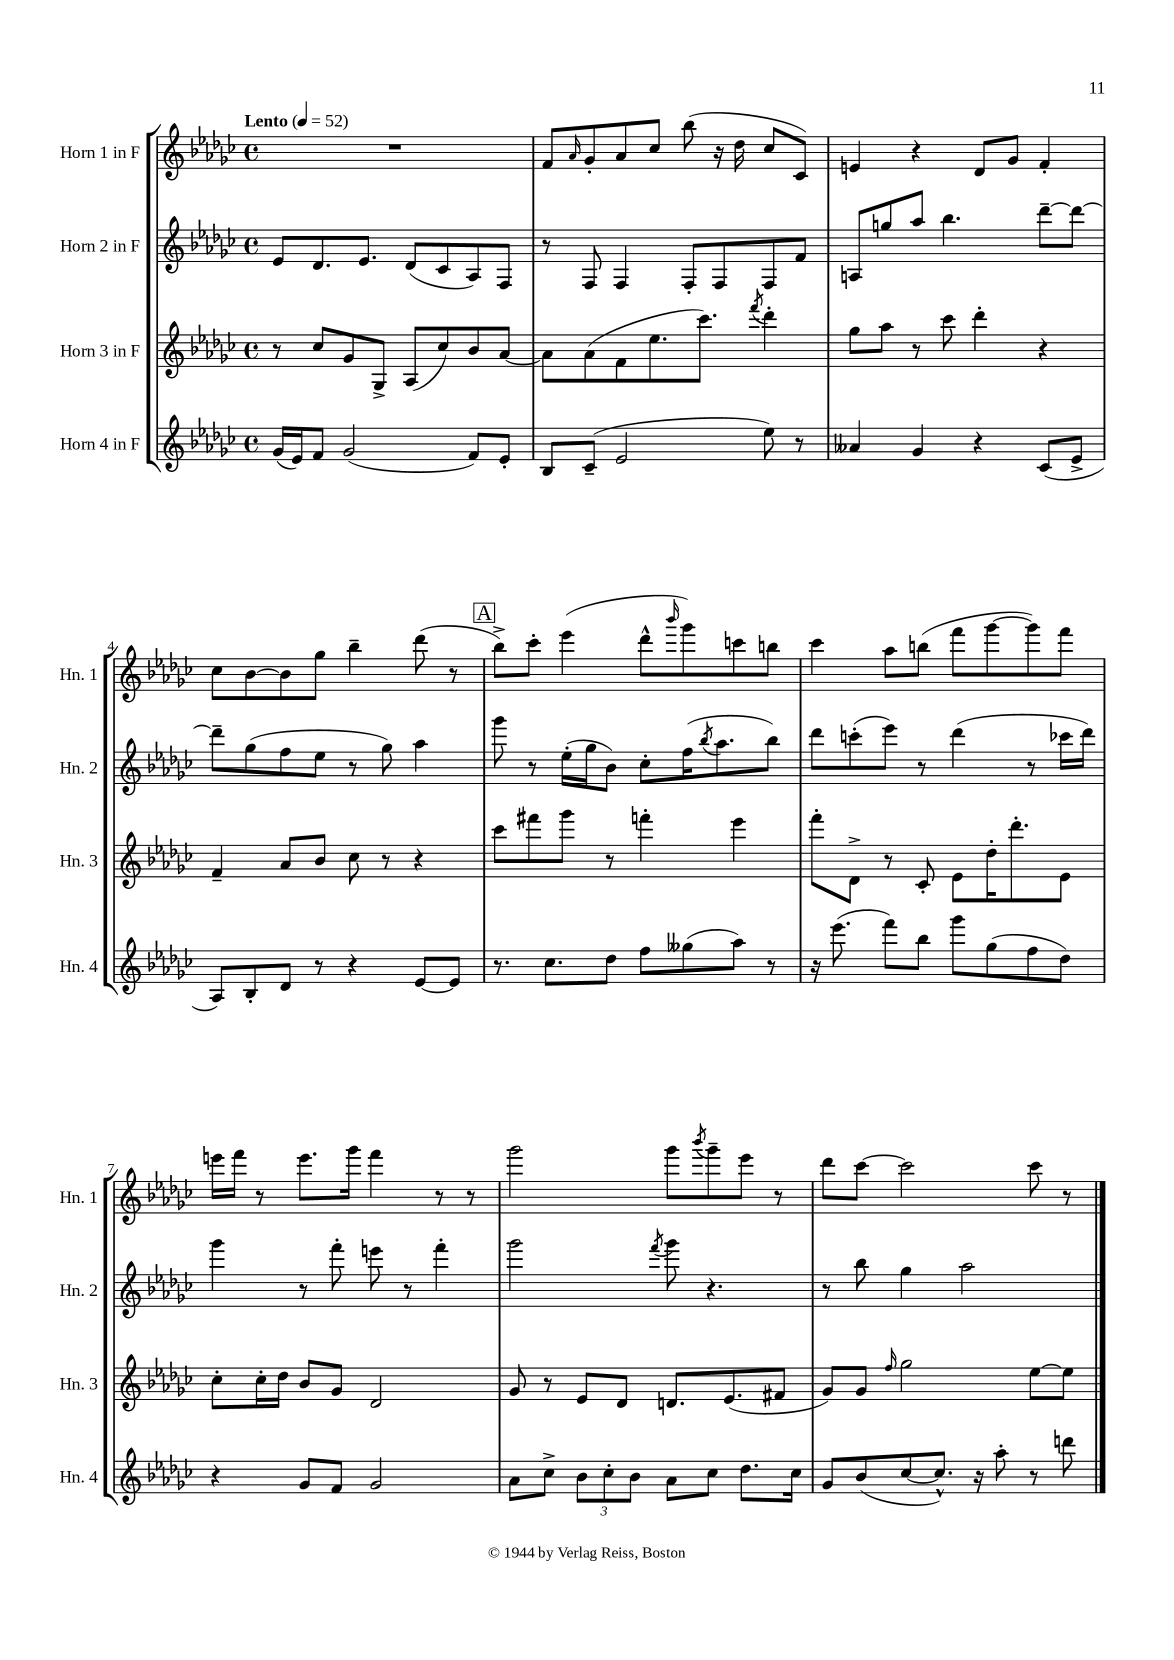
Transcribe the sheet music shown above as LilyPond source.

<<
\new StaffGroup <<
\new Staff = "s0" \with { instrumentName = "Horn 1 in F" shortInstrumentName = "Hn. 1" } {
    \clef treble \key ges \major \defaultTimeSignature \time 4/4 \tempo "Lento" 4 = 52
    R1 |
    f'8 \grace { aes'16 } ges'8-. aes'8 ces''8 bes''8( r16 des''16 ces''8 ces'8) |
    e'4 r4 des'8 ges'8 f'4-. |
    ces''8 bes'8~ bes'8 ges''8 bes''4-- des'''8( r8 |
    \mark \markup { \box "A" } bes''8->) ces'''8-. ees'''4( des'''8-^ \grace { bes'''16 } ges'''8) c'''8 b''8 |
    ces'''4 aes''8 b''8( f'''8 ges'''8~ ges'''8) f'''8 |
    e'''16 f'''16 r8 e'''8. ges'''16 f'''4 r8 r8 |
    ges'''2 ges'''8 \acciaccatura { bes'''8 } ges'''8-- ees'''8 r8 |
    des'''8 ces'''8~ ces'''2 ces'''8 r8 \bar "|." |
}
\new Staff = "s1" \with { instrumentName = "Horn 2 in F" shortInstrumentName = "Hn. 2" } {
    \clef treble \key ges \major \defaultTimeSignature \time 4/4
    ees'8 des'8. ees'8. des'8( ces'8 aes8) f8 |
    r8 f8 f4 f8-. f8 f8 f'8 |
    a8 g''8 aes''8 bes''4. des'''8~-- des'''8~ |
    des'''8-- ges''8( f''8 ees''8 r8 ges''8) aes''4 |
    \mark \markup { \box "A" } ges'''8 r8 ees''16-.( ges''16 bes'8) ces''8-. f''16( \acciaccatura { bes''8 } aes''8. bes''8) |
    des'''8 c'''8-.( ees'''8) r8 des'''4( r8 ces'''16 des'''16) |
    ges'''4 r8 f'''8-. e'''8 r8 f'''4-. |
    ges'''2 \acciaccatura { f'''8 } ges'''8 r4. |
    r8 bes''8 ges''4 aes''2 \bar "|." |
}
\new Staff = "s2" \with { instrumentName = "Horn 3 in F" shortInstrumentName = "Hn. 3" } {
    \clef treble \key ges \major \defaultTimeSignature \time 4/4
    r8 ces''8 ges'8 ges8-> aes8( ces''8) bes'8 aes'8~ |
    aes'8 aes'8( f'8 ees''8. ces'''8.) \acciaccatura { f'''8 } des'''4-. |
    ges''8 aes''8 r8 ces'''8 des'''4-. r4 |
    f'4-- aes'8 bes'8 ces''8 r8 r4 |
    \mark \markup { \box "A" } ces'''8 fis'''8 ges'''8 r8 f'''4-. ees'''4 |
    f'''8-. des'8-> r8 ces'8-. ees'8 des''16-. des'''8.-. ees'8 |
    ces''8-. ces''16-. des''16 bes'8 ges'8 des'2 |
    ges'8 r8 ees'8 des'8 d'8. ees'8.( fis'8 |
    ges'8) ges'8 \grace { f''16 } ges''2 ees''8~ ees''8 \bar "|." |
}
\new Staff = "s3" \with { instrumentName = "Horn 4 in F" shortInstrumentName = "Hn. 4" } {
    \clef treble \key ges \major \defaultTimeSignature \time 4/4
    ges'16( ees'16) f'8 ges'2( f'8) ees'8-. |
    bes8 ces'8--( ees'2 ees''8) r8 |
    aeses'4 ges'4 r4 ces'8( ees'8-> |
    aes8) bes8-. des'8 r8 r4 ees'8~ ees'8 |
    \mark \markup { \box "A" } r8. ces''8. des''8 f''8 geses''8( aes''8) r8 |
    r16 ees'''8.( f'''8) bes''8 ges'''8 ges''8( f''8 des''8) |
    r4 ges'8 f'8 ges'2 |
    aes'8 ces''8-> \tuplet 3/2 { bes'8 ces''8-. bes'8 } aes'8 ces''8 des''8. ces''16 |
    ges'8 bes'8( ces''8~ ces''8.-^) r16 aes''8-. r8 d'''8 \bar "|." |
}
>>
>>
